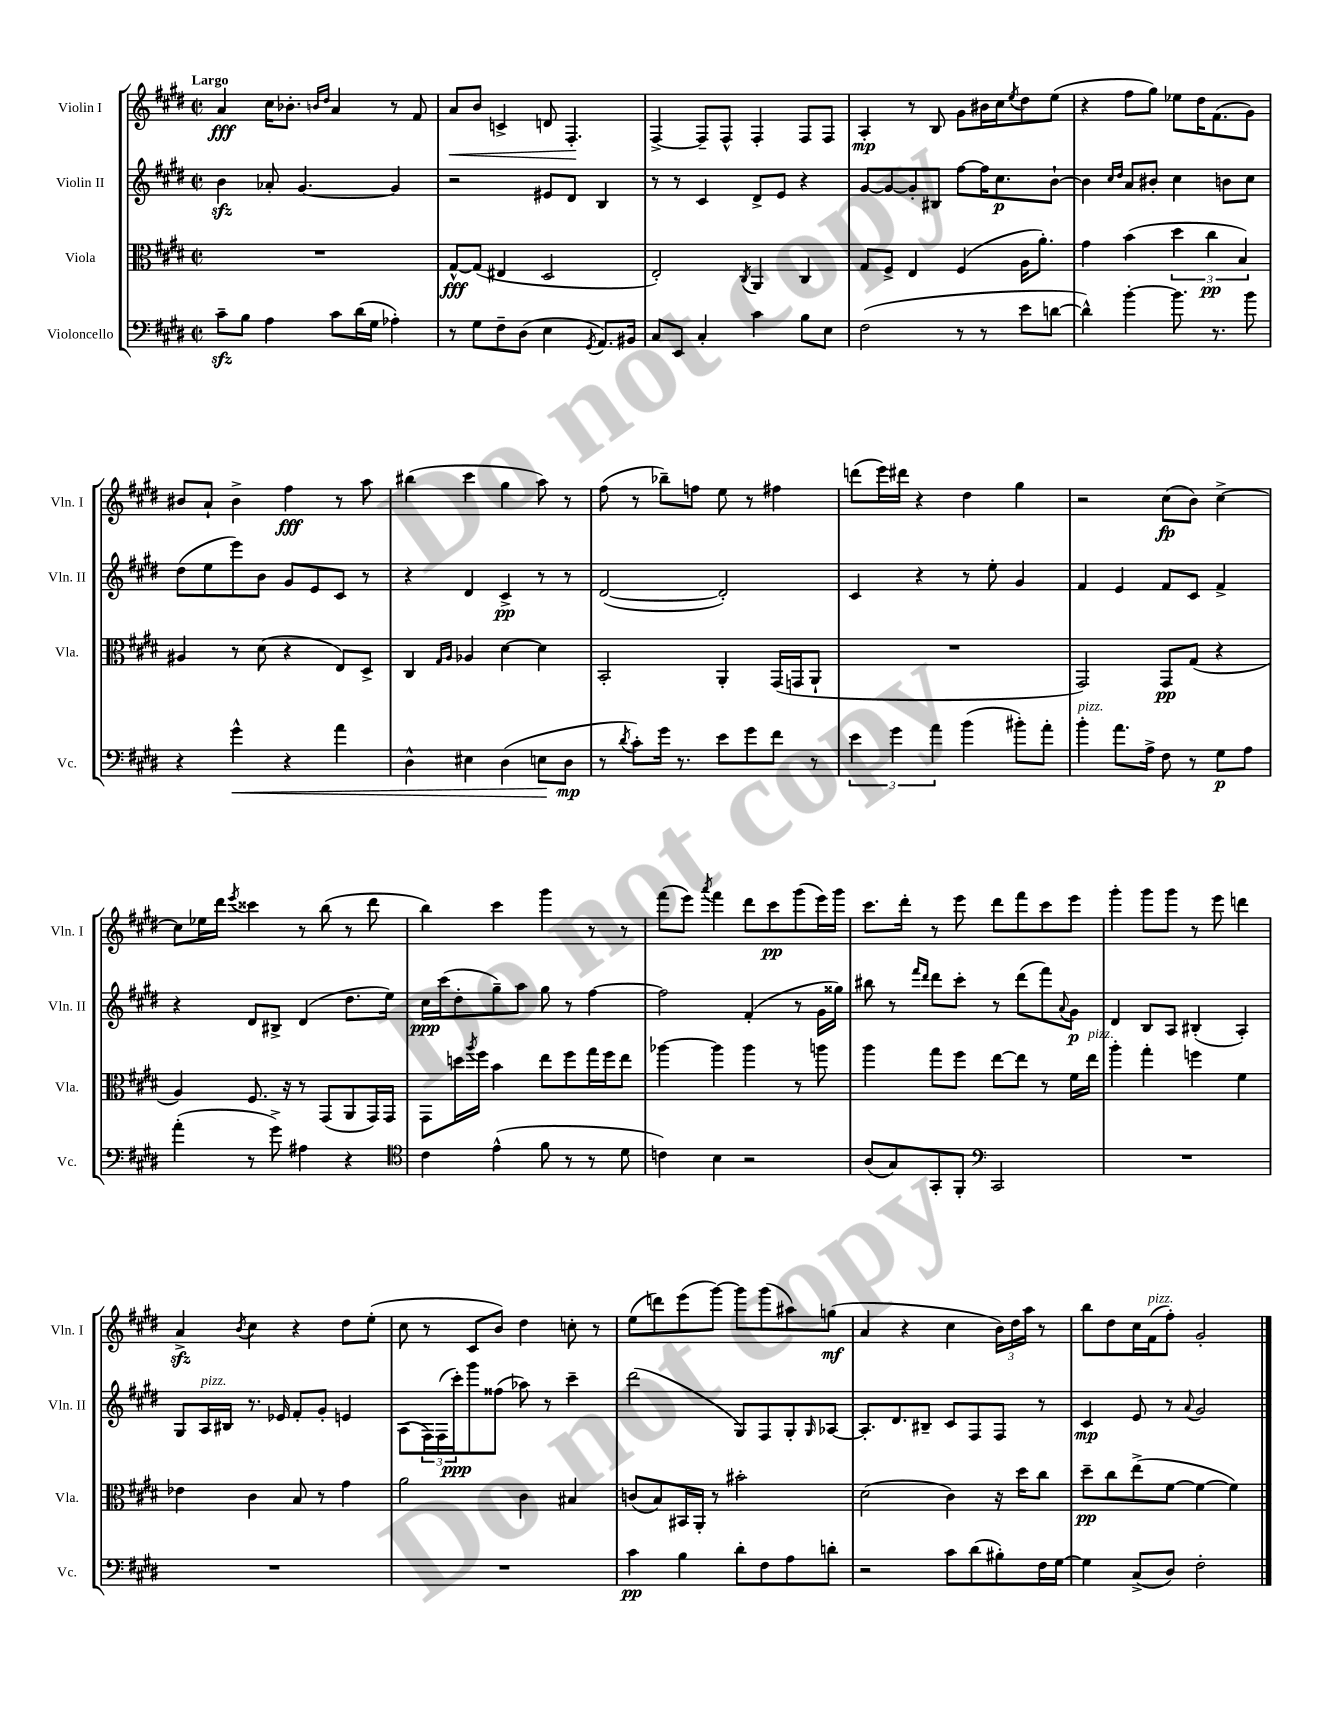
<<
\new StaffGroup <<
\new Staff = "s0" \with { instrumentName = "Violin I" shortInstrumentName = "Vln. I" } {
    \clef treble \key e \major \defaultTimeSignature \time 2/2 \tempo "Largo"
    a'4\fff cis''16 bes'8.-. \grace { b'16 dis''16 } a'4 r8 fis'8 |
    a'8\< b'8 c'4-> d'8 fis4.-.\! |
    fis4~-> fis8-- fis8-^ fis4-. fis8 fis8 |
    a4-.\mp r8 b8 gis'8 bis'16 cis''16 \acciaccatura { e''8 } dis''8 e''8( |
    r4 fis''8 gis''8) ees''8 dis''16 fis'8.( gis'8) |
    bis'8 a'8-! bis'4-> fis''4\fff r8 a''8 |
    bis''4( cis'''4 gis''4 a''8) r8 |
    fis''8( r8 bes''8--) f''8 e''8 r8 fis''4 |
    d'''8( e'''16) dis'''16 r4 dis''4 gis''4 |
    r2 cis''8\fp( b'8) cis''4~-> |
    cis''8 ees''16 dis'''16 \acciaccatura { e'''8 } cisis'''4 r8 b''8( r8 dis'''8 |
    b''4) cis'''4 gis'''4 r8 r8 |
    fis'''8( e'''8) \acciaccatura { a'''8 } fis'''4 dis'''8 cis'''8\pp gis'''8( e'''16) gis'''16 |
    cis'''8. dis'''16-. r8 e'''8 dis'''8 fis'''8 cis'''8 e'''8 |
    gis'''4-. gis'''8 gis'''8 r8 e'''8 d'''4 |
    a'4->\sfz \acciaccatura { b'8 } cis''4 r4 dis''8 e''8-.( |
    cis''8 r8 cis'8 b'8) dis''4 c''8-. r8 |
    e''8( d'''8) e'''8( gis'''8~) gis'''8 gis'''8( ais''8) g''8\mf( |
    a'4 r4 cis''4 \tuplet 3/2 { b'16) dis''16 a''16 } r8 |
    b''8 dis''8 cis''16 fis'16^\markup { \italic "pizz." }( fis''8-.) gis'2-. \bar "|." |
}
\new Staff = "s1" \with { instrumentName = "Violin II" shortInstrumentName = "Vln. II" } {
    \clef treble \key e \major \defaultTimeSignature \time 2/2
    b'4\sfz aes'8-. gis'4.~ gis'4 |
    r2 eis'8 dis'8 b4 |
    r8 r8 cis'4 dis'8-> e'8 r4 |
    gis'8~ gis'8~ gis'8-. bis8 fis''8~ fis''16 cis''8.\p b'8~-! |
    b'4 \grace { cis''16 dis''16 } a'8 bis'8-. cis''4 b'8 cis''8 |
    dis''8( e''8 e'''8) b'8 gis'8 e'8 cis'8 r8 |
    r4 dis'4 cis'4->\pp r8 r8 |
    dis'2~( dis'2-.) |
    cis'4 r4 r8 e''8-. gis'4 |
    fis'4 e'4 fis'8 cis'8 fis'4-> |
    r4 dis'8 bis8-> dis'4( dis''8. e''16) |
    cis''16\ppp cis'''16( dis''8-. gis''8--) a''8 gis''8 r8 fis''4~ |
    fis''2 fis'4-.( r8 gis'16 gisis''16) |
    bis''8 r8 \grace { fis'''16 dis'''16 } dis'''8 cis'''8-. r8 dis'''8( fis'''8) \appoggiatura { a'8 } gis'8\p |
    dis'4 b8 a8 bis4-.( a4-.) |
    gis8 a16^\markup { \italic "pizz." } bis16 r8. ees'16 fis'8-. gis'8-. e'4 |
    a8( \tuplet 3/2 { fis16) fis16( cis'''16-.\ppp) } gis'''8 fisis''8( aes''8) r8 cis'''4-- |
    dis'''2( gis8) fis8 gis8-. \grace { gis16 } aes8~ |
    aes8.-. dis'8. bis8-- cis'8 fis8 fis8 r8 |
    cis'4\mp e'8 r8 \appoggiatura { a'8 } gis'2 \bar "|." |
}
\new Staff = "s2" \with { instrumentName = "Viola" shortInstrumentName = "Vla." } {
    \clef alto \key e \major \defaultTimeSignature \time 2/2
    R1 |
    gis8~-^\fff gis8( eis4 dis2 |
    e2-.) \acciaccatura { cis8 } a,4 cis4 |
    gis8 fis8-> e4 fis4( a16 a'8.-.) |
    gis'4 b'4( \tuplet 3/2 { dis''4 cis''4\pp b4) } |
    ais4 r8 dis'8( r4 e8) dis8-> |
    cis4 \grace { gis16 a16 } aes4 dis'4~ dis'4 |
    b,2-. a,4-. gis,16( g,16 a,8-! |
    R1 |
    gis,2) gis,8\pp gis8( r4 |
    a4) fis8. r16 r8 gis,8( a,8 gis,16) gis,16 |
    gis,8 d''16 \acciaccatura { a''8 } fis''16 b'4 e''8 fis''8 gis''16 fis''16 e''8 |
    aes''4~ aes''4 aes''4 r8 a''8 |
    a''4 gis''8 fis''8 e''8~ e''8 r8 fis'16 e''16^\markup { \italic "pizz." } |
    a''4-. gis''4-. f''4 fis'4 |
    ees'4 cis'4 b8 r8 gis'4 |
    a'2 cis'4 bis4 |
    c'8( b8) bis,16 a,16-. r8 bis'2-. |
    dis'2( cis'4) r16 dis''16 cis''8 |
    dis''8--\pp cis''8 e''8->( fis'8~ fis'4~ fis'4) \bar "|." |
}
\new Staff = "s3" \with { instrumentName = "Violoncello" shortInstrumentName = "Vc." } {
    \clef bass \key e \major \defaultTimeSignature \time 2/2
    cis'8--\sfz b8 a4 cis'8 dis'16( gis16 aes4-.) |
    r8 gis8 fis8-- dis8( e4 \acciaccatura { gis,8 } a,8.) bis,16 |
    cis8 e,8 cis4-. cis'4 b8 e8 |
    fis2( r8 r8 e'8 d'8~ |
    d'4-^) b'4~-. b'8. r8. b'8 |
    r4 gis'4-^\< r4 a'4 |
    dis4-^ eis4 dis4( e8\! dis8\mp |
    r8 \acciaccatura { dis'8 } cis'8-.) gis'16 r8. e'8 gis'8 fis'8 r8 |
    \tuplet 3/2 { e'4 gis'4 a'4 } b'4( bis'8-.) a'8-. |
    b'4-.^\markup { \italic "pizz." } a'8. a16-> fis8 r8 gis8\p a8 |
    a'4-.( r8 gis'8->) ais4 r4 |
    \clef tenor cis'4 e'4-^( fis'8 r8 r8 dis'8 |
    c'4) b4 r2 |
    a8( gis8) gis,8-. fis,8-. \clef bass cis,2 |
    R1 |
    R1 |
    R1 |
    cis'4\pp b4 dis'8-. fis8 a8 d'8-. |
    r2 cis'8 dis'8( bis8-.) fis16 gis16~ |
    gis4 cis8->( dis8) fis2-. \bar "|." |
}
>>
>>
\layout { \context { \Score \remove "Bar_number_engraver" } }
